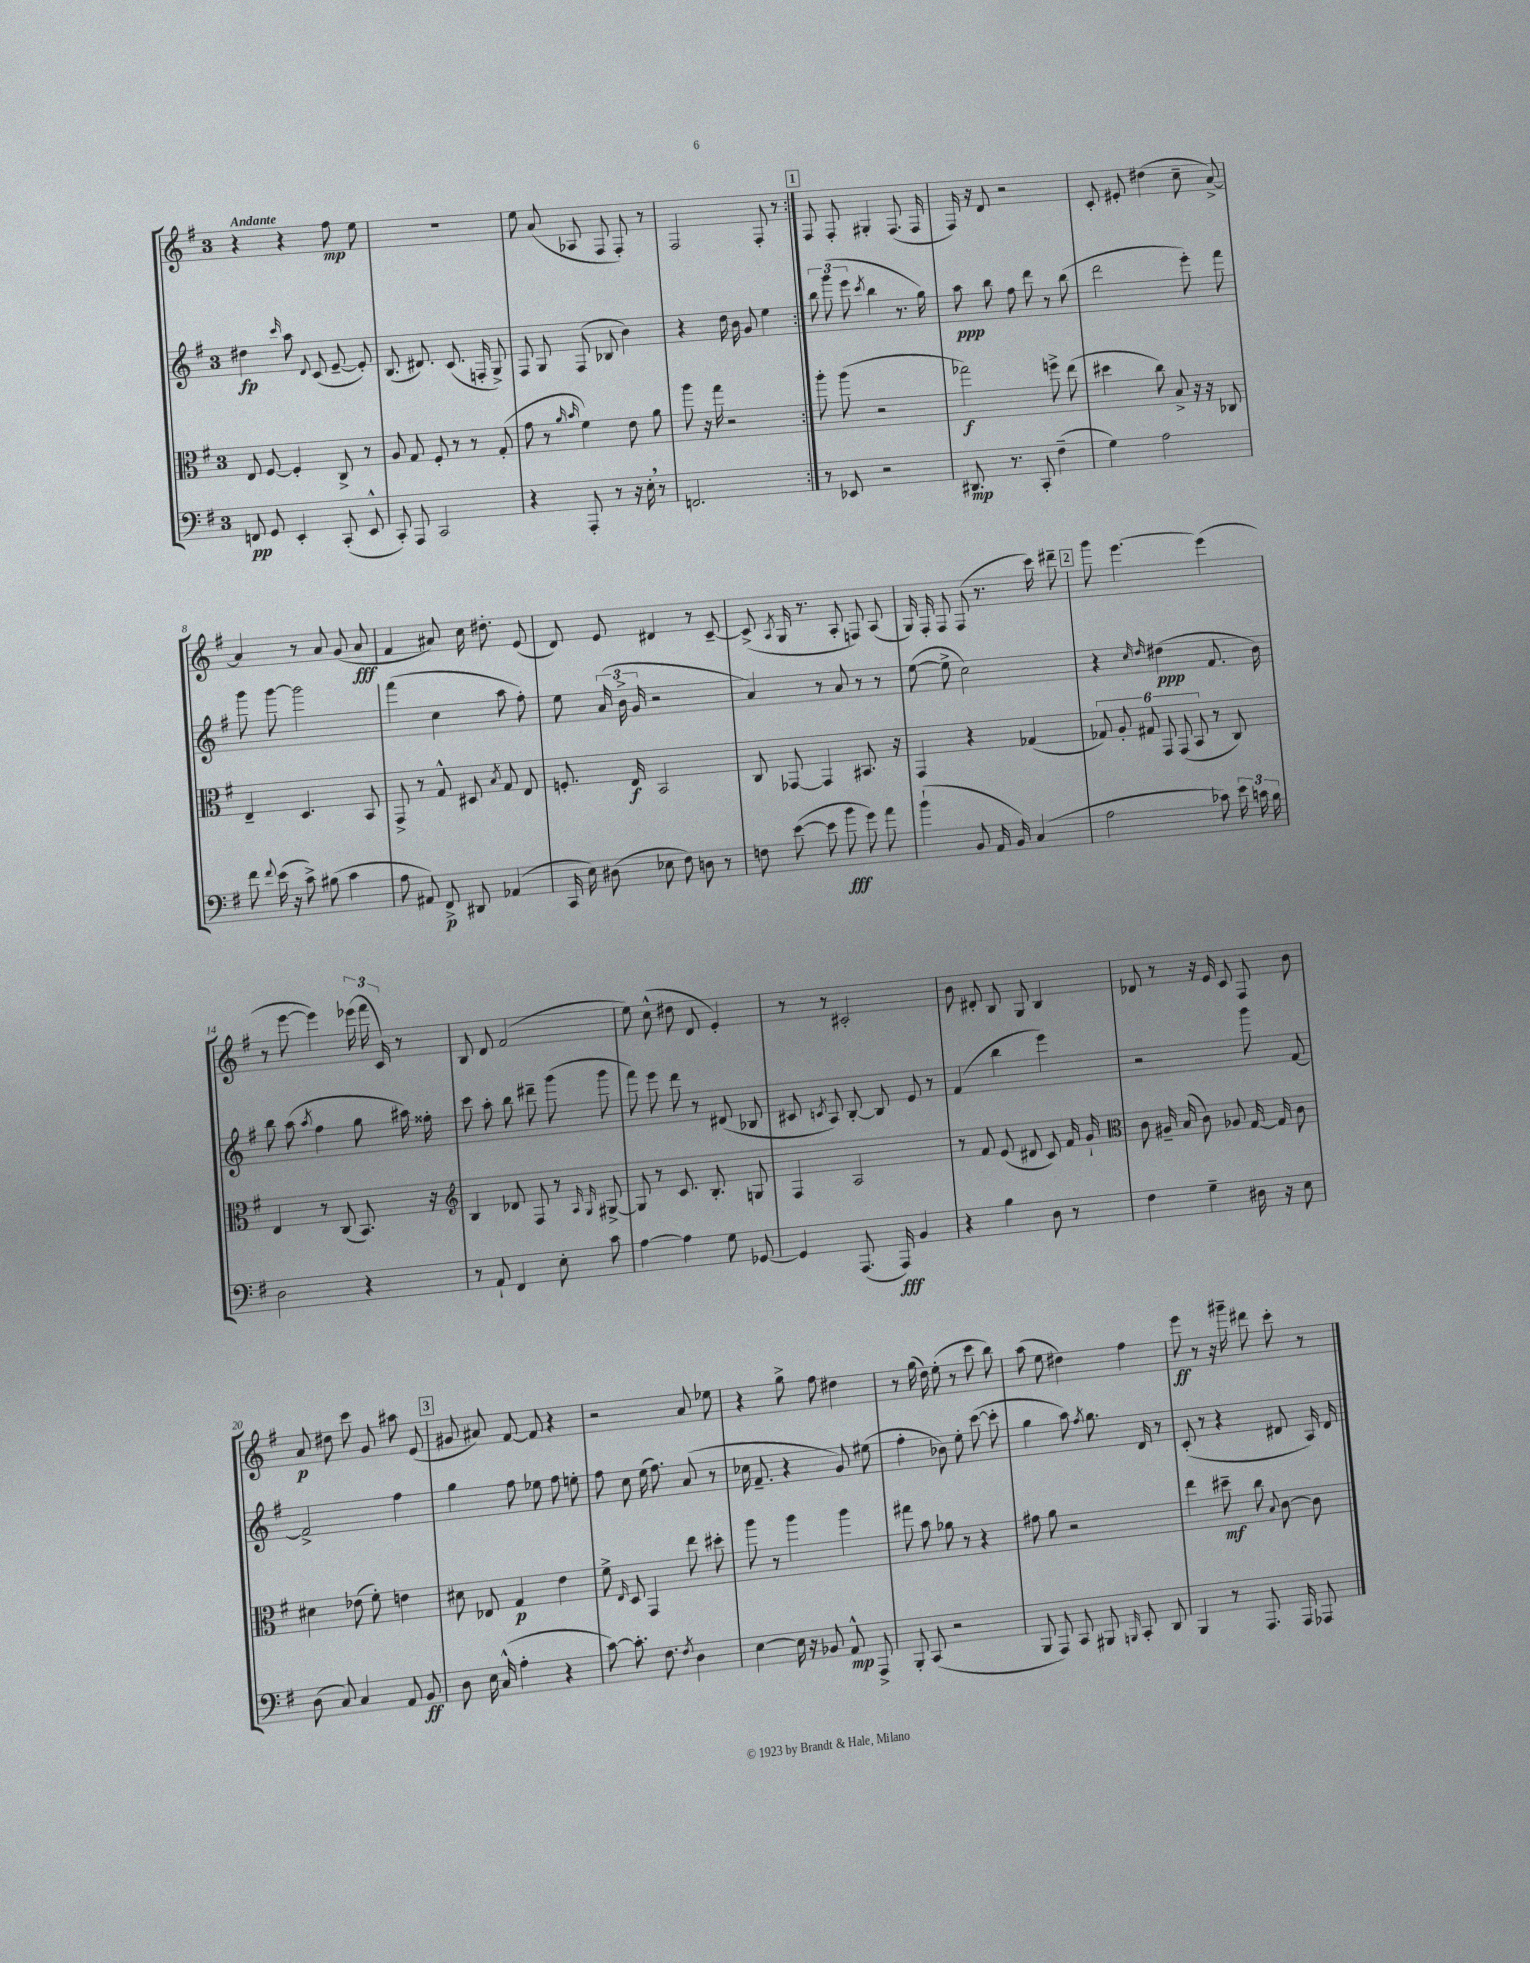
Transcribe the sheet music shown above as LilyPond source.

<<
\new StaffGroup <<
\new Staff = "s0" {
    \clef treble \key g \major \once \override Staff.TimeSignature.style = #'single-digit \time 3/4 \tempo "Andante"
    \autoBeamOff \repeat volta 2 { r4 r4 fis''8\mp e''8 |
    R2. |
    e''8 a'8( aes8 fis8 fis8-.) r8 |
    fis2 fis8-. r8 | }
    \mark \markup { \box "1" } fis8 fis8-. gis4-. fis8.( fis16 |
    fis16) r16 d'8 r2 |
    c'8-. eis'8-. dis''4( c''8-- a'8~->) |
    a'4 r8 a'8 g'8( a'8\fff |
    fis'4 ais'8) c''16 dis''8.-. e'8( |
    d'8) e'8 dis'4 r8 c'8~-- |
    c'8->( \acciaccatura { a8 } g16 r8. a8-. f8) a8( |
    g16) fis16-. fis8 fis8( r8. c'''16) dis'''8-- |
    \mark \markup { \box "2" } g'''8 e'''4.~ e'''4( |
    r8 e'''8~ e'''4) \tuplet 3/2 { ees'''16( fis'''16 c'16) } r8 |
    b8 d'8 fis'2( |
    e''8) c''8-^( dis''8 d'8 e'4-.) |
    r8 r8 cis'2-. |
    b'8 dis'8-. b8 g8 b4 |
    des'8 r8 r16 e'16 c'8 fis8 b'8 |
    a'8\p dis''8 c'''8 g'8 ais''8 e'8( |
    \mark \markup { \box "3" } gis'8 ais'8) fis'8~ fis'8 r4 |
    r2 a'8 ees''8 |
    r4 g''8-> fis''8 dis''4 |
    r8 g''16( d''16) e''8-.( r8 c'''8 b''8) |
    a''8( e''8 dis''4) fis''4 |
    e'''8\ff r8 r16 gis'''16-- dis'''8 c'''8-. r8 \bar "|." |
}
\new Staff = "s1" {
    \clef treble \key g \major \once \override Staff.TimeSignature.style = #'single-digit \time 3/4
    \autoBeamOff \repeat volta 2 { dis''4\fp \grace { c'''16 } a''8 \appoggiatura { d'8 } c'8( e'8~-- e'8-.) |
    b8.( dis'8.) c'8.( f16-. g8->) |
    fis8 g8 fis8( bes8 b'4) |
    r4 d''16 b'16 g'8 e''4 | }
    \mark \markup { \box "1" } \tuplet 3/2 { b''8 g'''8( e'''8 } \acciaccatura { c'''8 } b''4 r8. g''16) |
    a''8\ppp b''8 fis''8 d'''8 r8 b''8( |
    d'''2 e'''8-.) fis'''8 |
    g'''8 g'''8~ g'''2 |
    fis'''4( c''4 a''8 fis''8-.) |
    e''8 \tuplet 3/2 { a'16( b'16-> g'16 } r2 |
    a'4) r8 a'8 r8 r8 |
    e''8~( e''8-> c''2) |
    \mark \markup { \box "2" } r4 \grace { c''16 d''16 } dis''4\ppp( fis'8. b'16) |
    b''8 a''8( \acciaccatura { a''8 } fis''4 g''8 ais''16) fisis''16-. |
    c'''8 a''8-. b''8 dis'''8-- g'''8( g'''8 |
    fis'''8) e'''8 d'''8 r8 dis'8( bes8 |
    cis'8 \acciaccatura { c'8 } a8) b8~-. b8 e'8 r8 |
    fis'4( b''4 e'''4) |
    r2 g'''8 fis'8~ |
    fis'2-> fis''4 |
    \mark \markup { \box "3" } g''4 fis''8 ees''8 fis''8 e''8-. |
    fis''8 c''8 e''16( fis''8.) a'8( r8 |
    ces''16 fis'8.-- r4 g'8) eis''8( |
    fis''4-. bes'8) e''8-. c'''8~( c'''8-. |
    g''4 a''8) \acciaccatura { fis''8 } g''8. d'16 r8 |
    c'8-.( r8 r4 dis'8 a16) dis'16 \bar "|." |
}
\new Staff = "s2" {
    \clef alto \key g \major \once \override Staff.TimeSignature.style = #'single-digit \time 3/4
    \autoBeamOff \repeat volta 2 { e8 fis8~ fis4-. c8-> r8 |
    a8 g8 fis8-. r8 r8 g8-.( |
    g'8 r8 \grace { a'16 b'16 } fis'4) e'8 a'8 |
    a''8 r16 g''16 r2 | }
    \mark \markup { \box "1" } a''8-. a''8( r2 |
    ges''2\f) f''8-> e''8( |
    dis''4 c''8) b8-> r16 r16 ces8 |
    e4-- d4. b,8 |
    g,8-> r8 g8-^ dis8 \acciaccatura { b8 } g8 e8 |
    f8.-. e16\f b,2 |
    c8 ges,8~ ges,4 bis,8. r16 |
    g,4 r4 ges4( |
    \mark \markup { \box "2" } \tuplet 6/4 { ges8) a8-. gis8 g,8 g,8( b,8 } r8 c8) |
    e4 r8 c8( b,8.) r16 |
    \clef treble b4 des'8 fis8 r8 \grace { a16 g16 } gis8~-> |
    gis8 r8 c'8. b8.-. g8 |
    fis4 a2 |
    r8 fis'8 e'8( dis'8 c'8) fis'16 g'16-! |
    \clef alto c'8 ais16-- b16( c'8) aes8 g16~ g16 c'8 |
    dis'4 ees'8( fis'8-.) e'4 |
    \mark \markup { \box "3" } dis'8 ees8 g4\p e'4 |
    fis'8-> \grace { e16 } d8 g,4 e''8 dis''8-. |
    a''8 r8 a''4 a''4 |
    gis''8 b'8 aes'8 r8 r4 |
    gis'8 a'8 r2 |
    e''4 dis''8--\mf c''8 \appoggiatura { b8 } c'8~ c'8 \bar "|." |
}
\new Staff = "s3" {
    \clef bass \key g \major \once \override Staff.TimeSignature.style = #'single-digit \time 3/4
    \autoBeamOff \repeat volta 2 { f,8\pp g,8 e,4-. c,8-.( e,8-^ |
    c,8-.) a,,8 c,2 |
    r4 a,,8-. r8 r16 e16-. \breathe r8 |
    f,2. | }
    \mark \markup { \box "1" } r8 ees,8 r2 |
    dis,8.\mp r8. c,8-. fis4--( |
    g4) a2 |
    fis'8 \appoggiatura { fis'8 } e'16( r16 c'8->) bis8( c'4 |
    a8 ais,8) fis,8->\p dis,8 aes,4( |
    c,16 e16) dis8( ees8 fis8) d8 r8 |
    f8 e'8~( e'8 b'8\fff g'8) a'8 |
    b'4-!( b,8 a,16 b,16) c4( |
    \mark \markup { \box "2" } a2 ces'8) \tuplet 3/2 { e'16 c'16 b16 } |
    d2 r4 |
    r8 a,8-! fis,4 e8-. c'8 |
    a4~ a4 g8 ges,8~ |
    ges,4 a,,8.( a,,16\fff) b,4 |
    r4 b4 d8 r8 |
    fis4 g4-- dis16 r16 e8 |
    d8( c8) c4 a,8 b,8\ff |
    \mark \markup { \box "3" } d8 e16 c16-^( a4-. r4 |
    c'8~) c'8.-. fis8. \acciaccatura { fis8 } d4 |
    e4~ e16 r16 bes,8 a,8-^\mp a,,8-> |
    b,,8-. c,8( r2 |
    b,,8 a,,8) c,8 bis,,8 \grace { b,,16 } c,8-. d,8 |
    b,,4 r8 a,,8. a,,16 aes,,8 \bar "|." |
}
>>
>>
